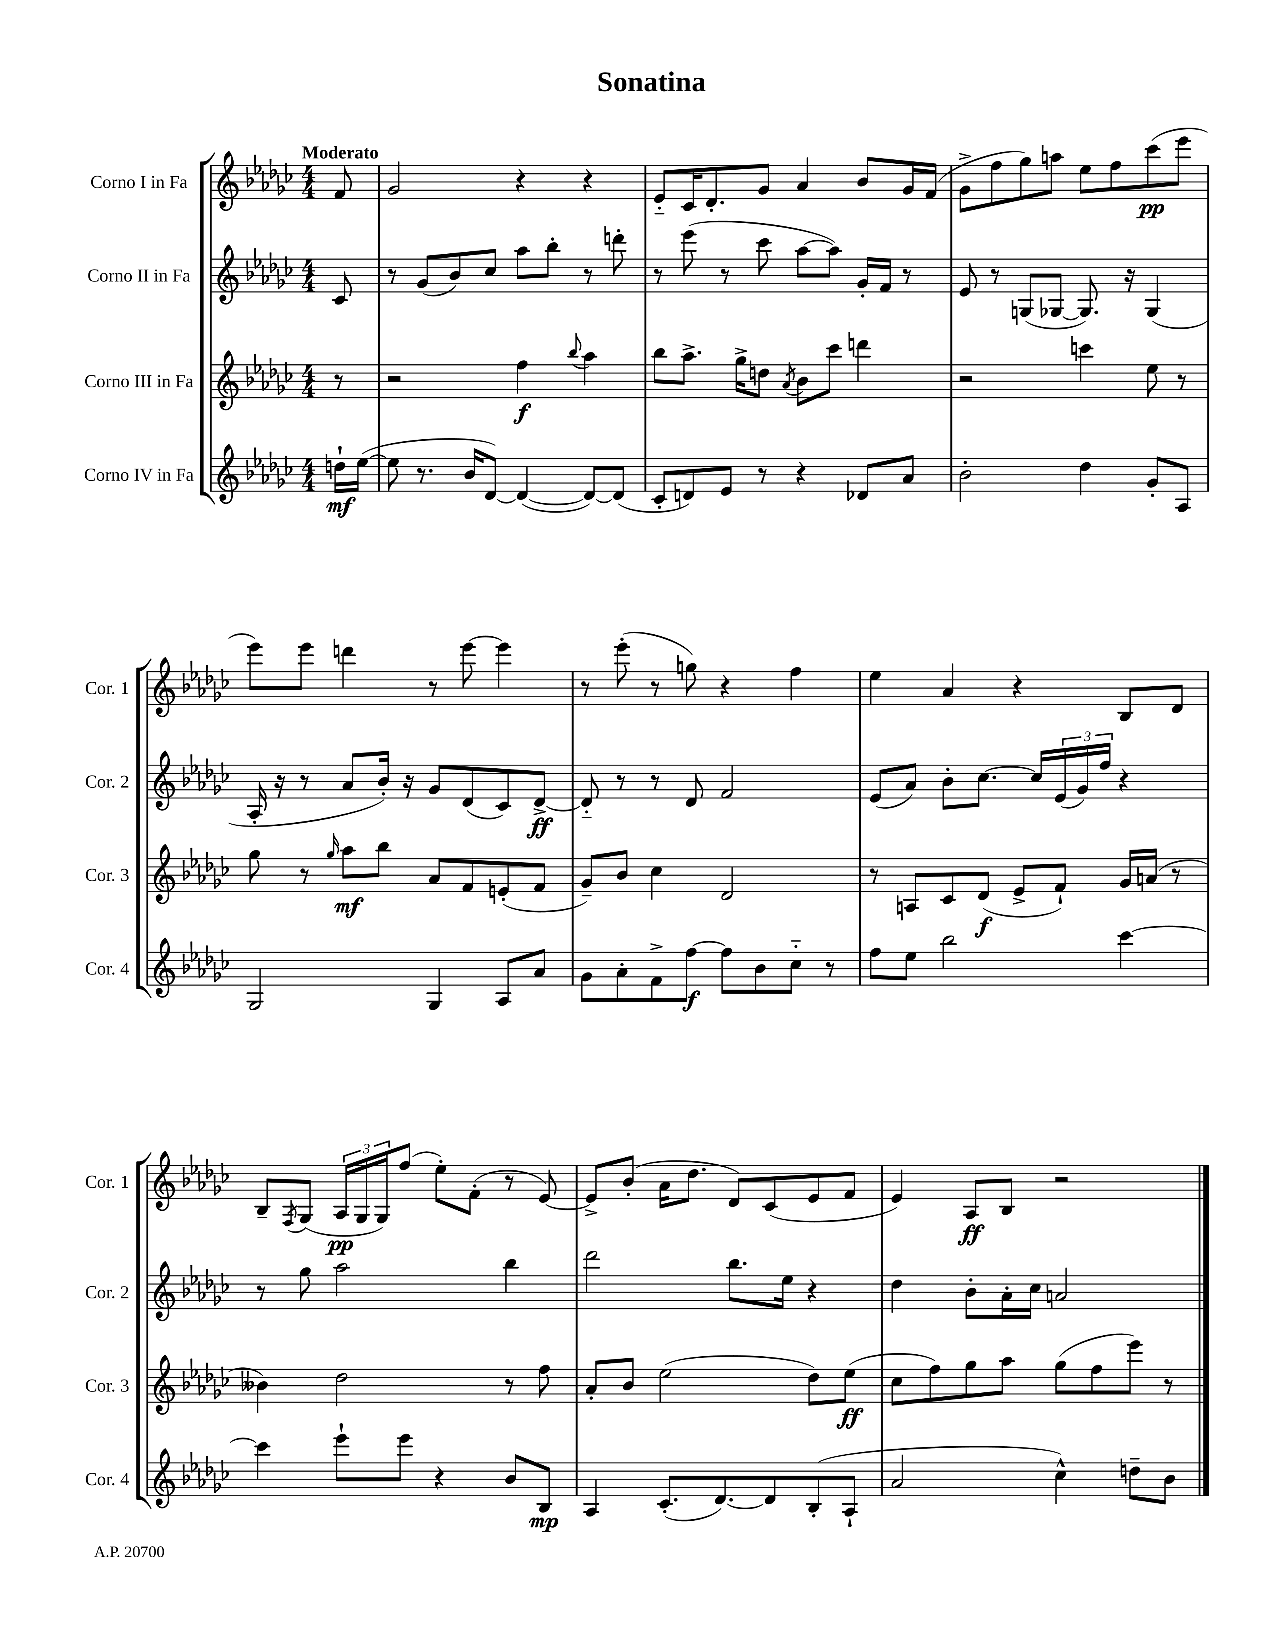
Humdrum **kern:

**kern	**dynam	**kern	**dynam	**kern	**dynam	**kern	**dynam
*part4	*part4	*part3	*part3	*part2	*part2	*part1	*part1
*staff4	*staff4	*staff3	*staff3	*staff2	*staff2	*staff1	*staff1
*I"Corno IV in Fa	*	*I"Corno III in Fa	*	*I"Corno II in Fa	*	*I"Corno I in Fa	*
*I'Cor. 4	*	*I'Cor. 3	*	*I'Cor. 2	*	*I'Cor. 1	*
*clefG2	*	*clefG2	*	*clefG2	*	*clefG2	*
*k[b-e-a-d-g-c-]	*	*k[b-e-a-d-g-c-]	*	*k[b-e-a-d-g-c-]	*	*k[b-e-a-d-g-c-]	*
*M4/4	*	*M4/4	*	*M4/4	*	*M4/4	*
=	=	=	=	=	=	=	=
!	!	!	!	!	!	!LO:TX:a:B:t=Moderato	!
16ddn`\LL	mf	8r	.	8c-/	.	8f/	.
([16ee-\JJ	.	.	.	.	.	.	.
=1	=1	=1	=1	=1	=1	=1	=1
8ee-\]	.	2r	.	8r	.	2g-/	.
8.r	.	.	.	(8g-/L	.	.	.
.	.	.	.	8b-/)	.	.	.
16b-/KL	.	.	.	.	.	.	.
[8d-/J)	.	.	.	8cc-/J	.	.	.
(4d-/_	.	4ff\	f	8aa-\L	.	4r	.
.	.	.	.	8bb-'\J	.	.	.
.	.	8qqbb-/	.	.	.	.	.
8d-/L_)	.	4aa-\	.	8r	.	4r	.
(8d-/J]	.	.	.	8dddn'\	.	.	.
=2	=2	=2	=2	=2	=2	=2	=2
8c-'/L	.	8bb-\L	.	8r	.	8e-/L	.
8dn/)	.	8.aa-^\J	.	(8eee-\	.	16c-/K	.
.	.	.	.	.	.	8.d-'/	.
8e-/J	.	.	.	8r	.	.	.
.	.	16gg-^\KL	.	.	.	.	.
8r	.	8ddn\J	.	8ccc-\	.	8g-/J	.
.	.	8qa-/	.	.	.	.	.
4r	.	8b-\L	.	[8aa-\L	.	4a-/	.
.	.	8ccc-\J	.	8aa-\J])	.	.	.
8d-X/L	.	4dddn\	.	16g-'/LL	.	8b-/L	.
.	.	.	.	16f/JJ	.	.	.
8a-/J	.	.	.	8r	.	16g-/L	.
.	.	.	.	.	.	(16f/JJ	.
=3	=3	=3	=3	=3	=3	=3	=3
2b-'\	.	2r	.	8e-/	.	8g-^\L	.
.	.	.	.	8r	.	8ff\	.
.	.	.	.	(8Gn/L	.	8gg-\)	.
.	.	.	.	[8G-X/J	.	8aan\J	.
4dd-\	.	4cccn\	.	8.G-/])	.	8ee-\L	.
.	.	.	.	.	.	8ff\	.
.	.	.	.	16r	.	.	.
8g-'/L	.	8ee-\	.	(4G-/	.	(8ccc-\	pp
8A-/J	.	8r	.	.	.	8eee-\J	.
!!LO:LB:g=z
=4	=4	=4	=4	=4	=4	=4	=4
2G-/	.	8gg-\	.	16A-'/	.	8eee-\L)	.
.	.	.	.	16r	.	.	.
.	.	8r	.	8r	.	8eee-\J	.
.	.	16qqgg-/	.	.	.	.	.
.	.	8aa-\L	mf	8a-/L	.	4dddn\	.
.	.	8bb-\J	.	16b-'/Jk)	.	.	.
.	.	.	.	16r	.	.	.
4G-/	.	8a-/L	.	8g-/L	.	8r	.
.	.	8f/	.	(8d-/	.	[8eee-\	.
8A-/L	.	(8en'/	.	8c-/)	.	4eee-\]	.
8a-/J	.	8f/J	.	[8d-^/J	ff	.	.
=5	=5	=5	=5	=5	=5	=5	=5
8g-\L	.	8g-~/L)	.	8d-/]	.	8r	.
8a-'\	.	8b-/J	.	8r	.	(8eee-'\	.
8f^\	.	4cc-\	.	8r	.	8r	.
[8ff\J	f	.	.	8d-/	.	8ggn\)	.
8ff\L]	.	2d-/	.	2f/	.	4r	.
8b-\	.	.	.	.	.	.	.
8cc-\J	.	.	.	.	.	4ff\	.
8r	.	.	.	.	.	.	.
=6	=6	=6	=6	=6	=6	=6	=6
8ff\L	.	8r	.	(8e-/L	.	4ee-\	.
8ee-\J	.	8An/L	.	8a-/J)	.	.	.
2bb-\	.	8c-/	.	8b-'\L	.	4a-/	.
.	.	(8d-/J	f	[8.cc-\J	.	.	.
.	.	8e-^/L	.	.	.	4r	.
.	.	.	.	16cc-/LL]	.	.	.
.	.	8f`/J)	.	(24e-/	.	.	.
.	.	.	.	24g-/)	.	.	.
.	.	.	.	24ff/JJ	.	.	.
[4ccc-\	.	16g-/LL	.	4r	.	8B-/L	.
.	.	(16an/JJ	.	.	.	.	.
.	.	8r	.	.	.	8d-/J	.
!!LO:LB:g=z
=7	=7	=7	=7	=7	=7	=7	=7
4ccc-\]	.	4b--X\)	.	8r	.	8B-~/L	.
.	.	.	.	.	.	8qF/	.
.	.	.	.	8gg-\	.	(8G-/J	.
8eee-`\L	.	2dd-\	.	2aa-\	.	24A-/LL	pp
.	.	.	.	.	.	24G-/	.
.	.	.	.	.	.	24G-/J)	.
8eee-\J	.	.	.	.	.	(8ff/J	.
4r	.	.	.	.	.	8ee-'\L)	.
.	.	.	.	.	.	(8f'\J	.
8b-/L	.	8r	.	4bb-\	.	8r	.
8B-/J	mp	8ff\	.	.	.	[8e-/)	.
=8	=8	=8	=8	=8	=8	=8	=8
4A-/	.	8a-'/L	.	2ddd-\	.	8e-^/L]	.
.	.	8b-/J	.	.	.	(8b-'/J	.
(8.c-'/L	.	(2ee-\	.	.	.	16a-\KL	.
.	.	.	.	.	.	8.dd-\J	.
[8.d-/)	.	.	.	.	.	.	.
.	.	.	.	8.bb-\L	.	8d-/L)	.
8d-/]	.	.	.	.	.	(8c-/	.
.	.	.	.	16ee-\Jk	.	.	.
(8B-'/	.	8dd-\L)	.	4r	.	8e-/	.
8A-`/J	.	(8ee-\J	ff	.	.	8f/J	.
=9	=9	=9	=9	=9	=9	=9	=9
2a-/	.	8cc-\L	.	4dd-\	.	4e-/)	.
.	.	8ff\)	.	.	.	.	.
.	.	8gg-\	.	8b-'\L	.	8A-/L	ff
.	.	8aa-\J	.	16a-'\L	.	8B-/J	.
.	.	.	.	16cc-\JJ	.	.	.
4cc-^^\)	.	(8gg-\L	.	2an/	.	2r	.
.	.	8ff\	.	.	.	.	.
8ddn~\L	.	8eee-\J)	.	.	.	.	.
8b-\J	.	8r	.	.	.	.	.
==	==	==	==	==	==	==	==
*-	*-	*-	*-	*-	*-	*-	*-
